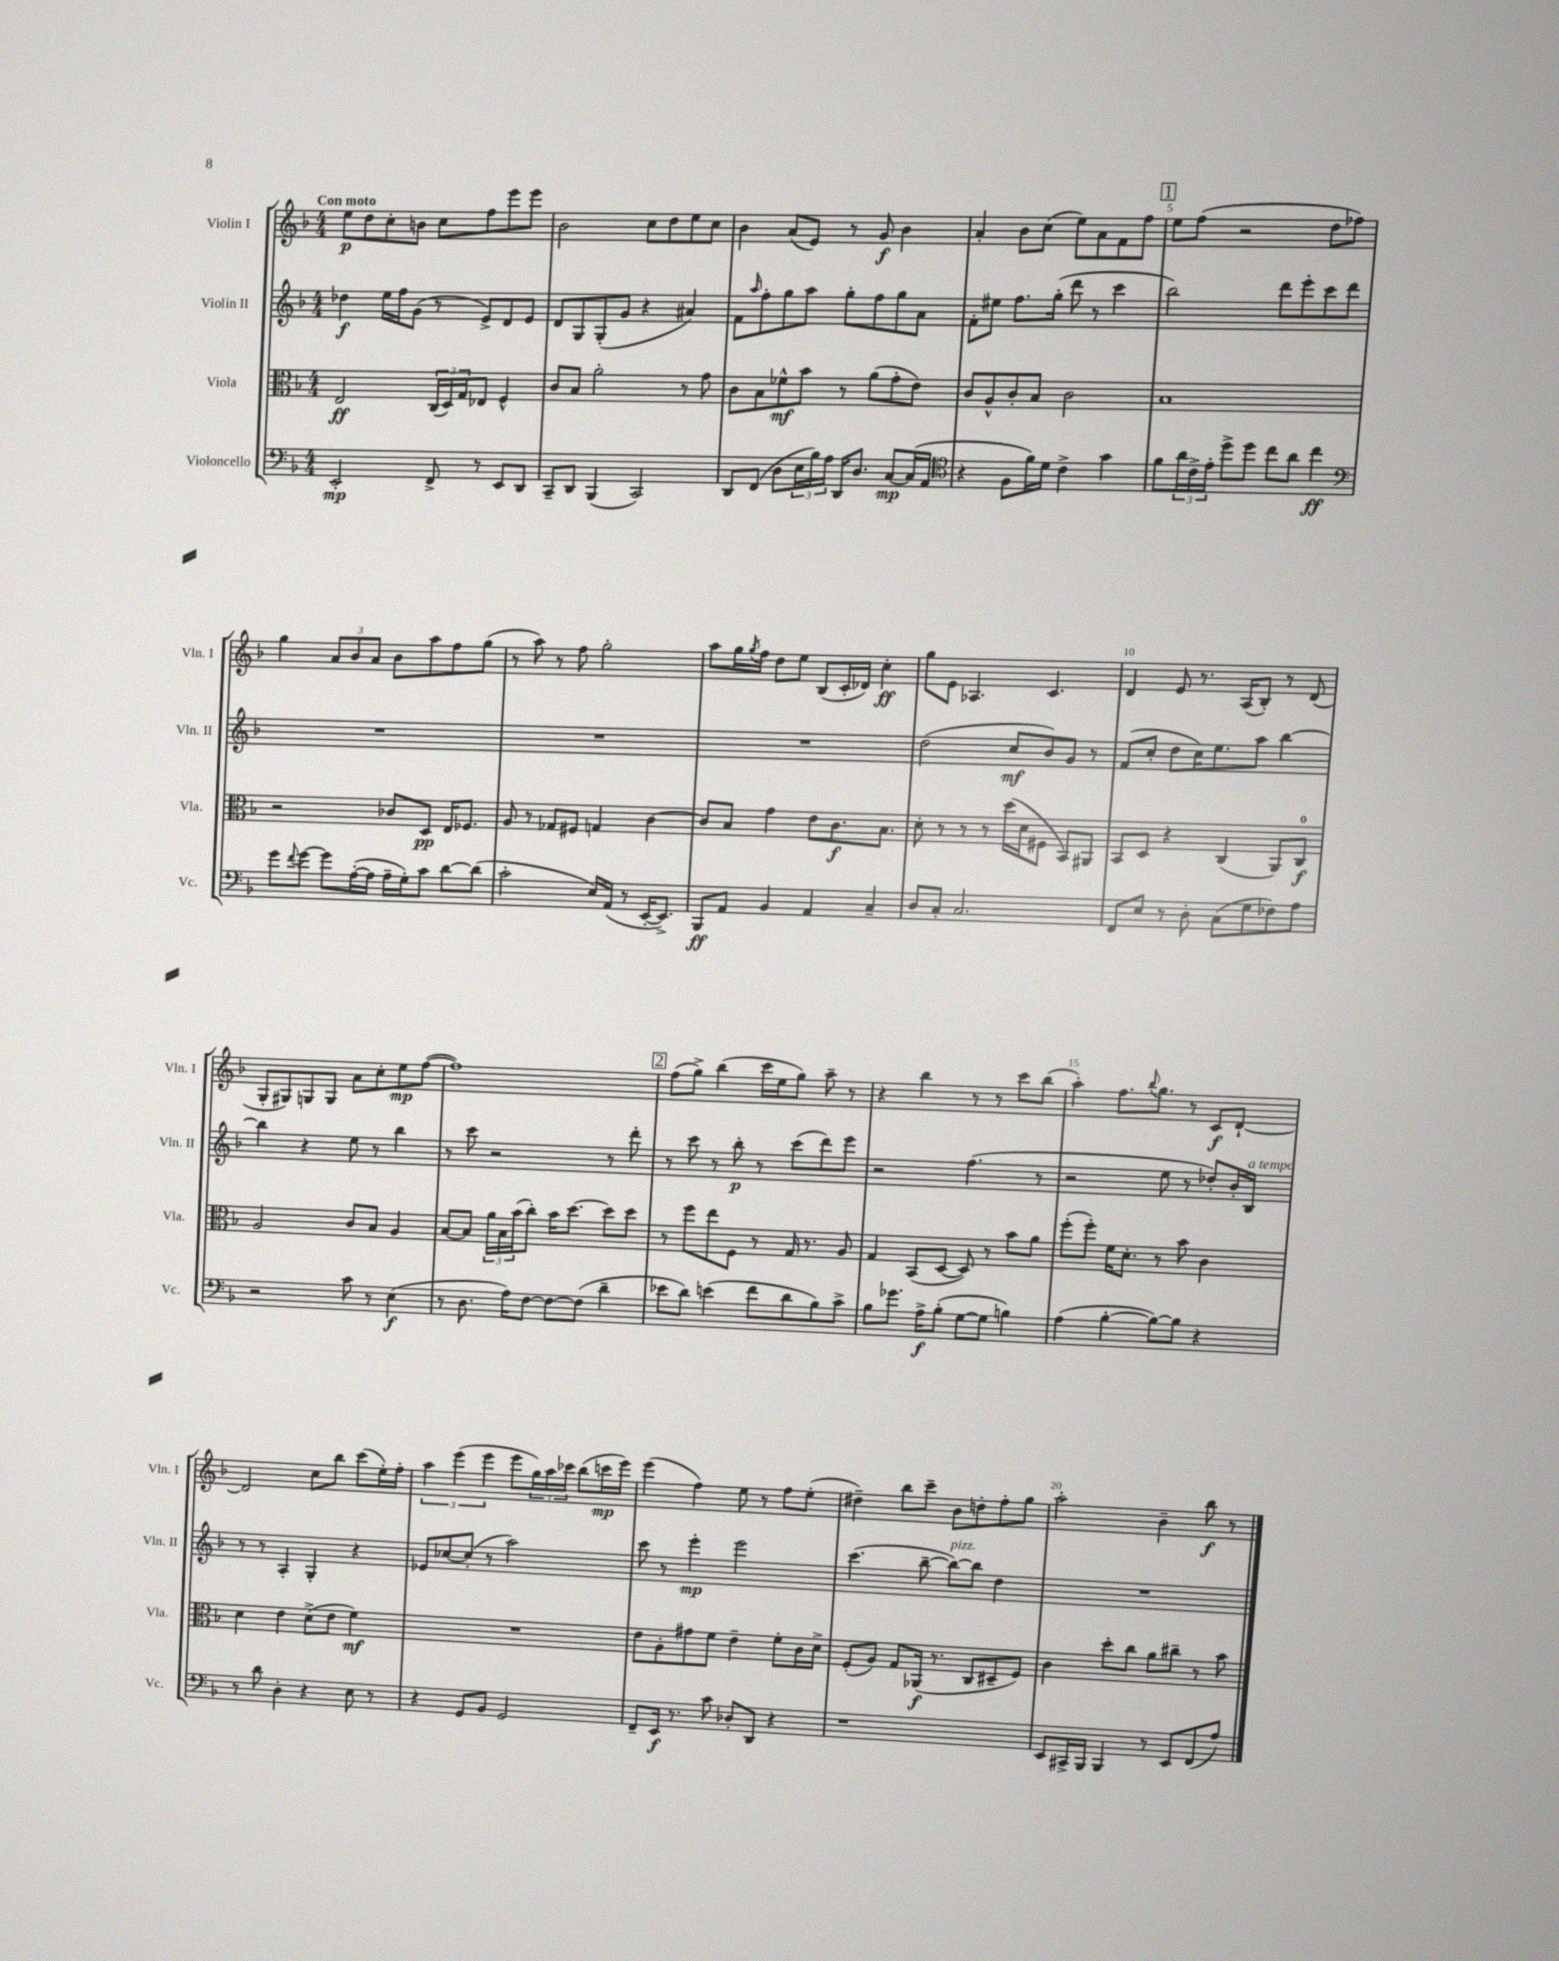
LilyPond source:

<<
\new StaffGroup <<
\new Staff = "s0" \with { instrumentName = "Violin I" shortInstrumentName = "Vln. I" } {
    \clef treble \key f \major \numericTimeSignature \time 4/4 \tempo "Con moto"
    e''8\p d''8 c''8-. b'8 c''8 f''8 e'''8 e'''8 |
    bes'2 c''8 d''8 e''8 c''8 |
    bes'4 a'8( e'8) r8 g'8\f bes'4 |
    a'4-. bes'8 c''8( e''8) a'8 f'8 f''8 |
    \mark \markup { \box "1" } e''8 f''8( r2 d''8 fes''8) |
    g''4 \tuplet 3/2 { a'8 bes'8 a'8 } bes'8 a''8 f''8 g''8( |
    r8 a''8) r8 f''8 g''2-. |
    a''8 g''16 \acciaccatura { g''8 } f''16 d''8 e''8 bes8( c'16-. des'16) c''4-.\ff |
    g''8 e'8 aes4. c'4. |
    d'4 e'8 r8. a16( bes8-.) r8 d'8( |
    g8-. gis8) g8 g8 a'8 c''8-. e''8\mp f''8~( |
    f''1) |
    \mark \markup { \box "2" } f''8( g''8->) bes''4( c'''16 e''16 g''8) a''8-- r8 |
    r4 bes''4 r8 r8 c'''8 bes''8( |
    a''4-.) f''8. \appoggiatura { bes''8 } g''8. r8 c'8\f d'8~-! |
    d'2 c''8 bes''8 c'''8( e''16-.) f''16-. |
    \tuplet 3/2 { a''4 e'''4( e'''4 } e'''8 \tuplet 3/2 { g''16) a''16 ces'''16 } bes''8( c'''16\mp e'''16) |
    e'''4( f''4) e''8 r8 f''8 e''8-.( |
    dis''4--) bes''8 c'''8-- bes'8 d''8-. f''8-. g''8 |
    a''2-. bes'4-- bes''8\f r8 \bar "|." |
}
\new Staff = "s1" \with { instrumentName = "Violin II" shortInstrumentName = "Vln. II" } {
    \clef treble \key f \major \numericTimeSignature \time 4/4
    des''4\f e''16 f''16 g'8( r8 e'8->) d'8 e'8 |
    d'8 g8 g8-.( g'8 r4 ais'4) |
    f'8 \grace { a''16 } f''8-. g''8 a''8 g''8-. f''8 g''8 a'8 |
    f'8-. eis''8 f''8. g''16-.( d'''8 r8 c'''4 |
    \mark \markup { \box "1" } bes''2) d'''8 e'''8-. c'''8 d'''8 |
    R1 |
    R1 |
    R1 |
    d''2( c''8\mf bes'8) g'8 r8 |
    f'8( c''8-. d''8 c''16) e''8. a''8 bes''4~ |
    bes''4 r4 e''8 r8 bes''4 |
    r8 c'''8 r2 r8 d'''8-. |
    \mark \markup { \box "2" } r8 c'''8 r8 bes''8-.\p r8 c'''8( d'''8) e'''8 |
    r2 f''4.( r8 |
    r2 e''8 r8 des''8-.) bes'16-. bes16^\markup { \italic "a tempo" } |
    r8 r8 a4-. g4-. r4 |
    ees'8 ces''8~ ces''8-.( r8 a''2) |
    c'''8 r8 e'''4-.\mp e'''2 |
    c'''4.( bes''8~-- bes''8~^\markup { \italic "pizz." }) bes''8 d''4 |
    R1 \bar "|." |
}
\new Staff = "s2" \with { instrumentName = "Viola" shortInstrumentName = "Vla." } {
    \clef alto \key f \major \numericTimeSignature \time 4/4
    e2\ff \tuplet 3/2 { c16( d16) g16 } ees8 f4-^ |
    c'8 bes8 a'2-. r8 g'8 |
    c'8 bes8 fes'8-^\mf bes'8 r8 a'8( g'8-. e'8) |
    c'8 a8-^ c'8-. bes8 c'2 |
    \mark \markup { \box "1" } bes1 |
    r2 ces'8 d8\pp e16 fes8. |
    a8 r8 ges8 fis8 g4 c'4~ |
    c'8 bes8 g'4 e'8 c'8.\f bes8. |
    d'8-. r8 r8 r8 d''16( d'16 fis8 bes,8) ais,8 |
    bes,8 d8 r4 c4( a,8) c8-0\f |
    a2 c'8 bes8 a4 |
    bes8~ bes8 \tuplet 3/2 { a'16 bes16 bes'16( } c''8-.) bes'16 d''8.~ d''8 d''8 |
    \mark \markup { \box "2" } r8 f''8 e''8 f8 r8 g16 r8. a8 |
    g4 bes,8( d8~ d8) r8 bes'8 a'8 |
    f''8-.( f''8-.) f'16 d'8.-. r8 bes'8 c'4 |
    d'4 e'4 d'8->( e'8 f'4\mf) |
    R1 |
    e'8 a8-. gis'8 f'8 e'4-- f'8-. c'16 d'16-> |
    f8-.( a8) g8 aes,16\f( r8. c8 dis8-- f8) |
    c'4 d''8-. c''8 a'8 cis''8-- r8 bes'8 \bar "|." |
}
\new Staff = "s3" \with { instrumentName = "Violoncello" shortInstrumentName = "Vc." } {
    \clef bass \key f \major \numericTimeSignature \time 4/4
    e,2-.\mp f,8-> r8 e,8 d,8 |
    c,8-- d,8 bes,,4( c,2) |
    d,8 f,8( d8 \tuplet 3/2 { e16 bes16) a16 } d,16 d8. c8~\mp c16( a,16 |
    \clef tenor r4 f8 f'16) d'16 c'4-> g'4 |
    \mark \markup { \box "1" } f'8 \tuplet 3/2 { a'16 c'16-> e'16-. } d''8-> d''8 c''8 a'8 c''4\ff |
    \clef bass g'8 \appoggiatura { f'8 } g'8~ g'8 a16~-.( a16 a16-- g16-.) c'8 d'8~ d'8( |
    c'2-. e16) a,16( r8 e,16~-. e,8.->) |
    bes,,8\ff a,8 bes,4 a,4 c4-- |
    d8 c8-. c2. |
    f,8 e8 r8 d8-. c8( g8 fes8) a8 |
    r2 c'8 r8 e4\f( |
    r8 d8. a16) f8~ f8~ f8( d'4-- |
    \mark \markup { \box "2" } ees'8 d'8) e'4( f'8 d'8 bes8) c'8-> |
    bes8 ges'8. a16->\f bes8-.( g8~ g8 b4) |
    a4( bes4~-. bes8~) bes8 r4 |
    r8 d'8 d4-. r4 e8 r8 |
    r4 g,8 bes,8 g,2 |
    f,8-- e,16\f r8. c'8 des8-. d,8 r4 |
    r1 |
    e,8 cis,16-> bes,,16 bes,,4 r8 e,8 f,8( a8) \bar "|." |
}
>>
>>
\layout { \context { \Score \override BarNumber.break-visibility = ##(#f #t #t) barNumberVisibility = #(every-nth-bar-number-visible 5) } }
